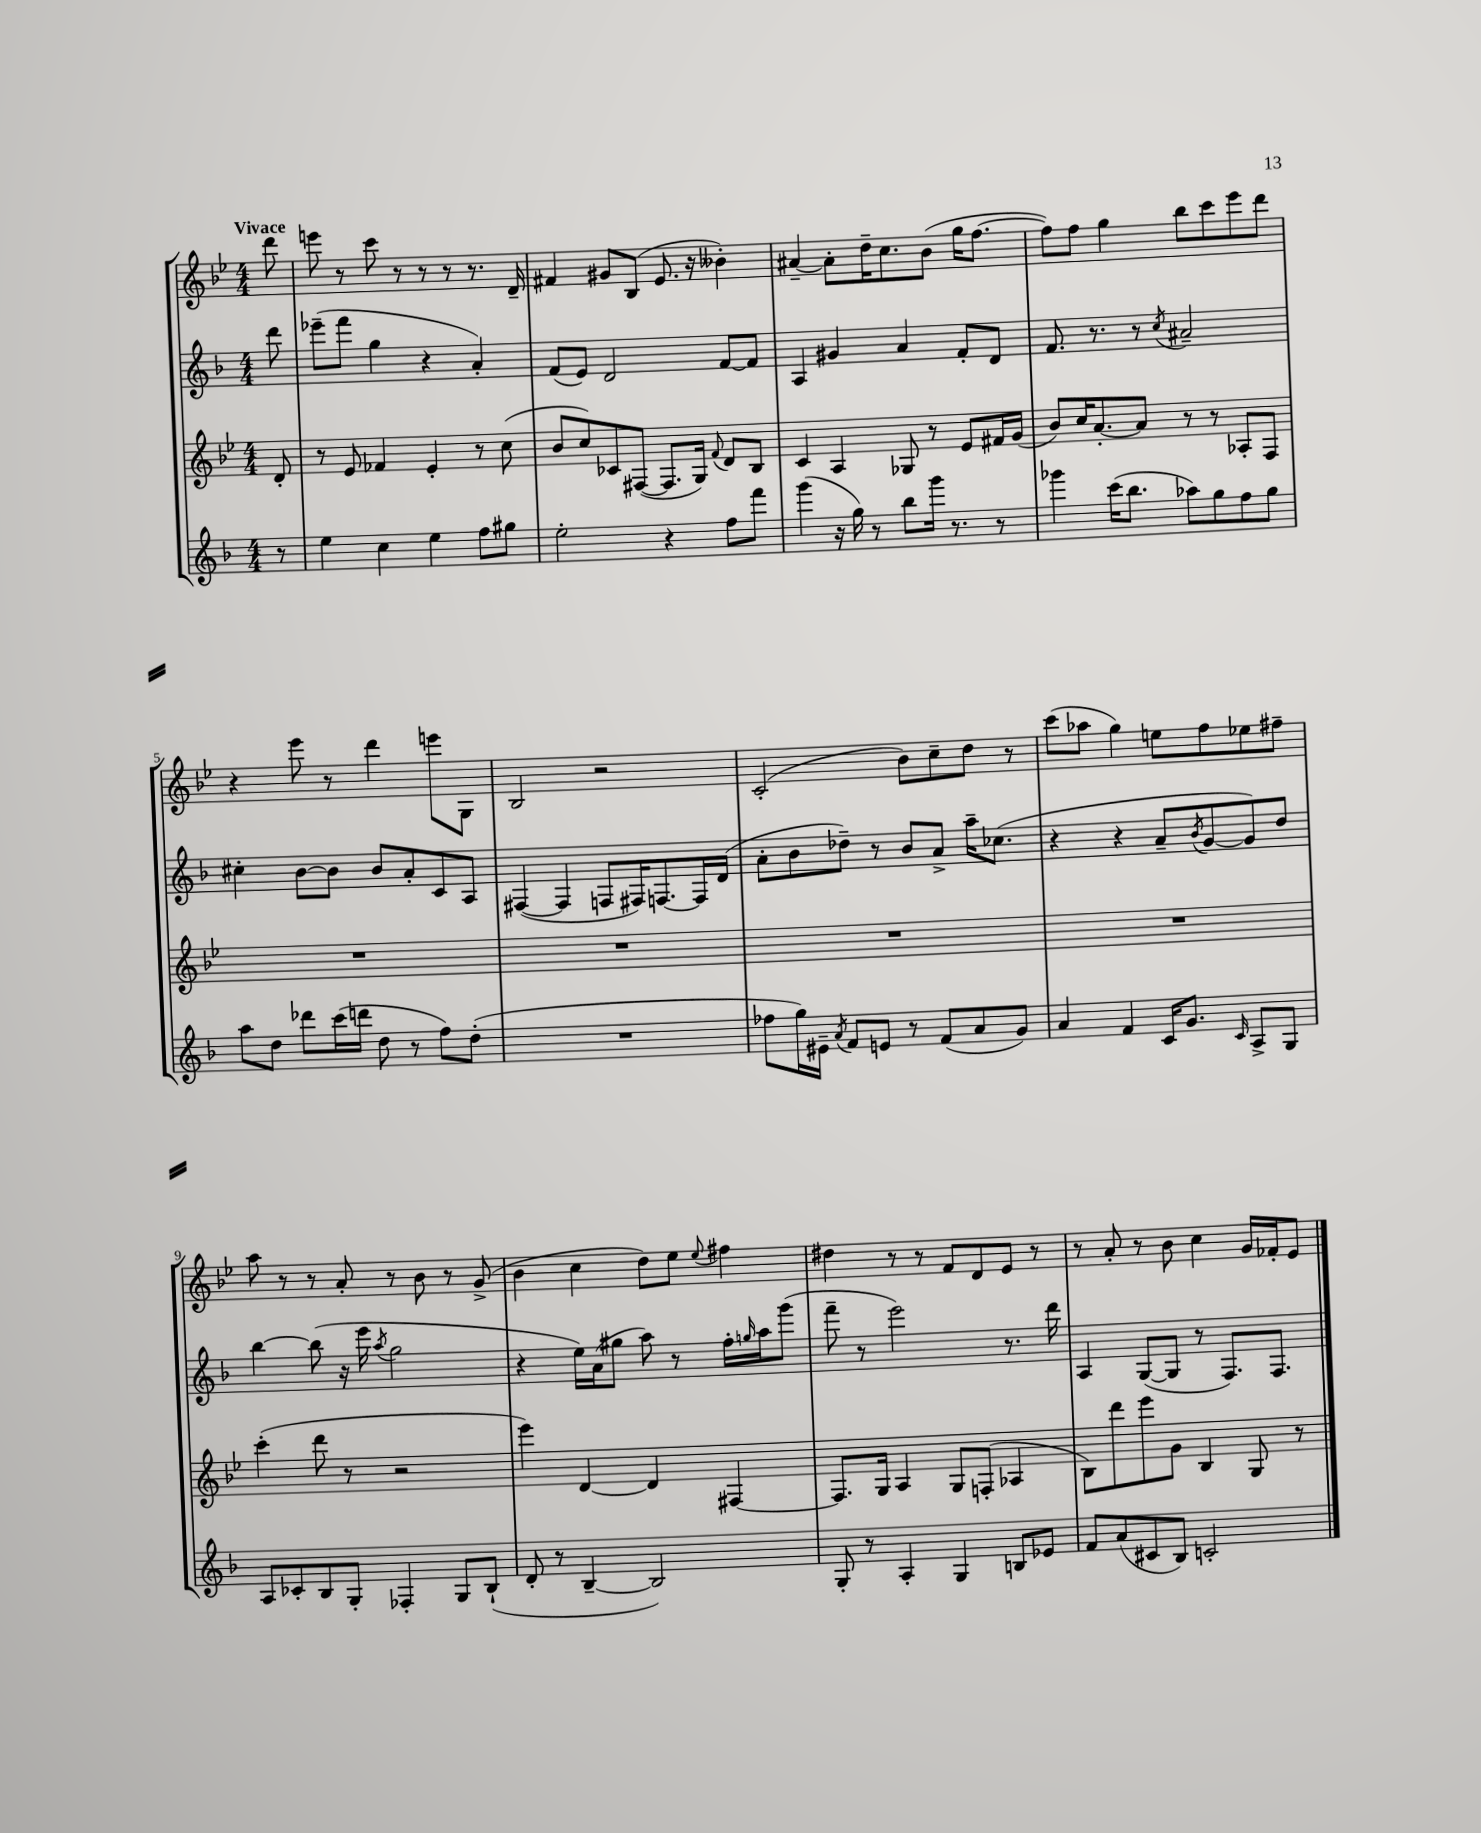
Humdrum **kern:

**kern	**kern	**kern	**kern
*staff4	*staff3	*staff2	*staff1
*clefG2	*clefG2	*clefG2	*clefG2
*k[b-]	*k[b-e-]	*k[b-]	*k[b-e-]
*M4/4	*M4/4	*M4/4	*M4/4
8r	8d'/	8ddd\	8ddd\
=	=	=	=
4ee\	8r	(8eee-~\L	8eee\
.	8e-/	8fff\J	8r
4cc\	4f-/	4gg\	8ccc\
.	.	.	8r
4ee\	4e-'/	4r	8r
.	.	.	8r
8ff\L	8r	4a'/)	8.r
8gg#\J	(8cc\	.	.
.	.	.	16d~/
=	=	=	=
2ee'\	8b-/L	(8f/L	4f#/
.	8cc/)	8e/J)	.
.	8c-/	2d/	8g#/L
.	([8F#/J	.	(8B-/J
4r	8.F#/]L	.	8.e-/
.	16G/Jk)	.	16r
.	8qqf/	.	.
8ff\L	8d/L	[8f/L	4b--'\)
8fff\J	8B-/J	8f/]J	.
=	=	=	=
(4ggg\	4c/	4A/	[4a#~/
16r	4A/	4g#/	8a#'\]L
16gg\)	.	.	.
8r	.	.	16dd~\K
.	.	.	8.cc\
8bb-\L	8G-/	4a/	.
16ggg\Jk	8r	.	(8b-\J
8.r	.	.	.
.	8e-/L	8f'/L	16gg\LK
.	.	.	[8.ff\J
8r	16f#/L	8d/J	.
.	(16g/JJ	.	.
=	=	=	=
4ggg-\	8b-/L)	8.f/	8ff\]L)
.	16cc/K	.	8ff\J
.	[8.a'/	8.r	.
(16ccc\LK	.	.	4gg\
8.bb-\J	.	.	.
.	8a/]J	8r	.
.	.	8qcc/	.
8aa-\L)	8r	2a#~/	8bb-\L
8gg\	8r	.	8ccc\
8ff\	8A-'/L	.	8eee-\
8gg\J	8F/J	.	8ddd\J
=	=	=	=
8aa\L	1r	4cc#'\	4r
8dd\J	.	.	.
8ddd-\L	.	[8b-\L	8eee-\
(16ccc\L	.	8b-\]J	8r
16ddd\JJ	.	.	.
8dd\	.	8b-/L	4ddd\
8r	.	8a'/	.
8ff\L)	.	8c/	8eee\L
(8dd'\J	.	8A/J	8G\J
=	=	=	=
1r	1r	([4F#/	2B-/
.	.	4F#/]	.
.	.	8F/L	2r
.	.	16F#/K)	.
.	.	[8.F/	.
.	.	16F/]L	.
.	.	(16d/JJ	.
=	=	=	=
8ff-\L	1r	8a'\L	(2c'/
16gg\L)	.	8b-\	.
16e#~\JJ	.	.	.
8qa/	.	.	.
8f/L	.	8dd-~\J)	.
8e/J	.	8r	.
8r	.	8b-/L	8b-\L)
(8f/L	.	8a^/J	8cc~\
8a/	.	16aa~\LK	8dd\J
.	.	(8.cc-\J	.
8g/J)	.	.	8r
=	=	=	=
4a/	1r	4r	(8ccc\L
.	.	.	8aa-\J
4f/	.	4r	4gg\)
16c/LK	.	8a~/L	8ee\L
8.g/J	.	.	.
.	.	8qb-/	.
.	.	[8g/	8ff\
16qqc/	.	.	.
8A^/L	.	8g/])	8ee-\
8G/J	.	8dd/J	8ff#~\J
=	=	=	=
8A/L	(4ccc'\	[4bb-\	8aa\
8c-'/	.	.	8r
8B-/	8ddd\	(8bb-\]	8r
8G'/J	8r	16r	8a'/
.	.	16eee\	.
.	.	8qaa/	.
4F-'/	2r	2gg\	8r
.	.	.	8b-\
8G/L	.	.	8r
(8B-`/J	.	.	(8g^/
=	=	=	=
8d'/	4eee-\)	4r	4b-\
8r	.	.	.
[4B-~/	[4d/	16ee\LL)	4cc\
.	.	(16a\J	.
.	.	8gg#\J	.
2B-/])	4d/]	8aa\)	8dd\L)
.	.	8r	8ee-\J
.	.	.	8qqee-/
.	[4F#/	16ff'\LL	4ff#\
.	.	16qqgg/	.
.	.	16aa\J	.
.	.	(8ggg\J	.
=	=	=	=
8G'/	8.F#/]L	8fff~\	4dd#\
8r	.	8r	.
.	16G/Jk	.	.
4A'/	4A/	2eee\)	8r
.	.	.	8r
4G/	8G/L	.	8f/L
.	(8F'/J	.	8d/
8B/L	4A-/	8.r	8e-/J
8e-/J	.	.	8r
.	.	16ddd\	.
=	=	=	=
8f/L	8B-\L)	4A/	8r
(8a/	8ddd\	.	8a'/
8c#/	8eee-\	([8G/L	8r
8B-/J)	8g\J	8G/]J	8b-\
2c'/	4B-/	8r	4cc\
.	.	8.F/L)	.
.	8G/	.	16g/LL
.	.	8.F/J	16f-'/J
.	8r	.	8e-/J
==	==	==	==
*-	*-	*-	*-
